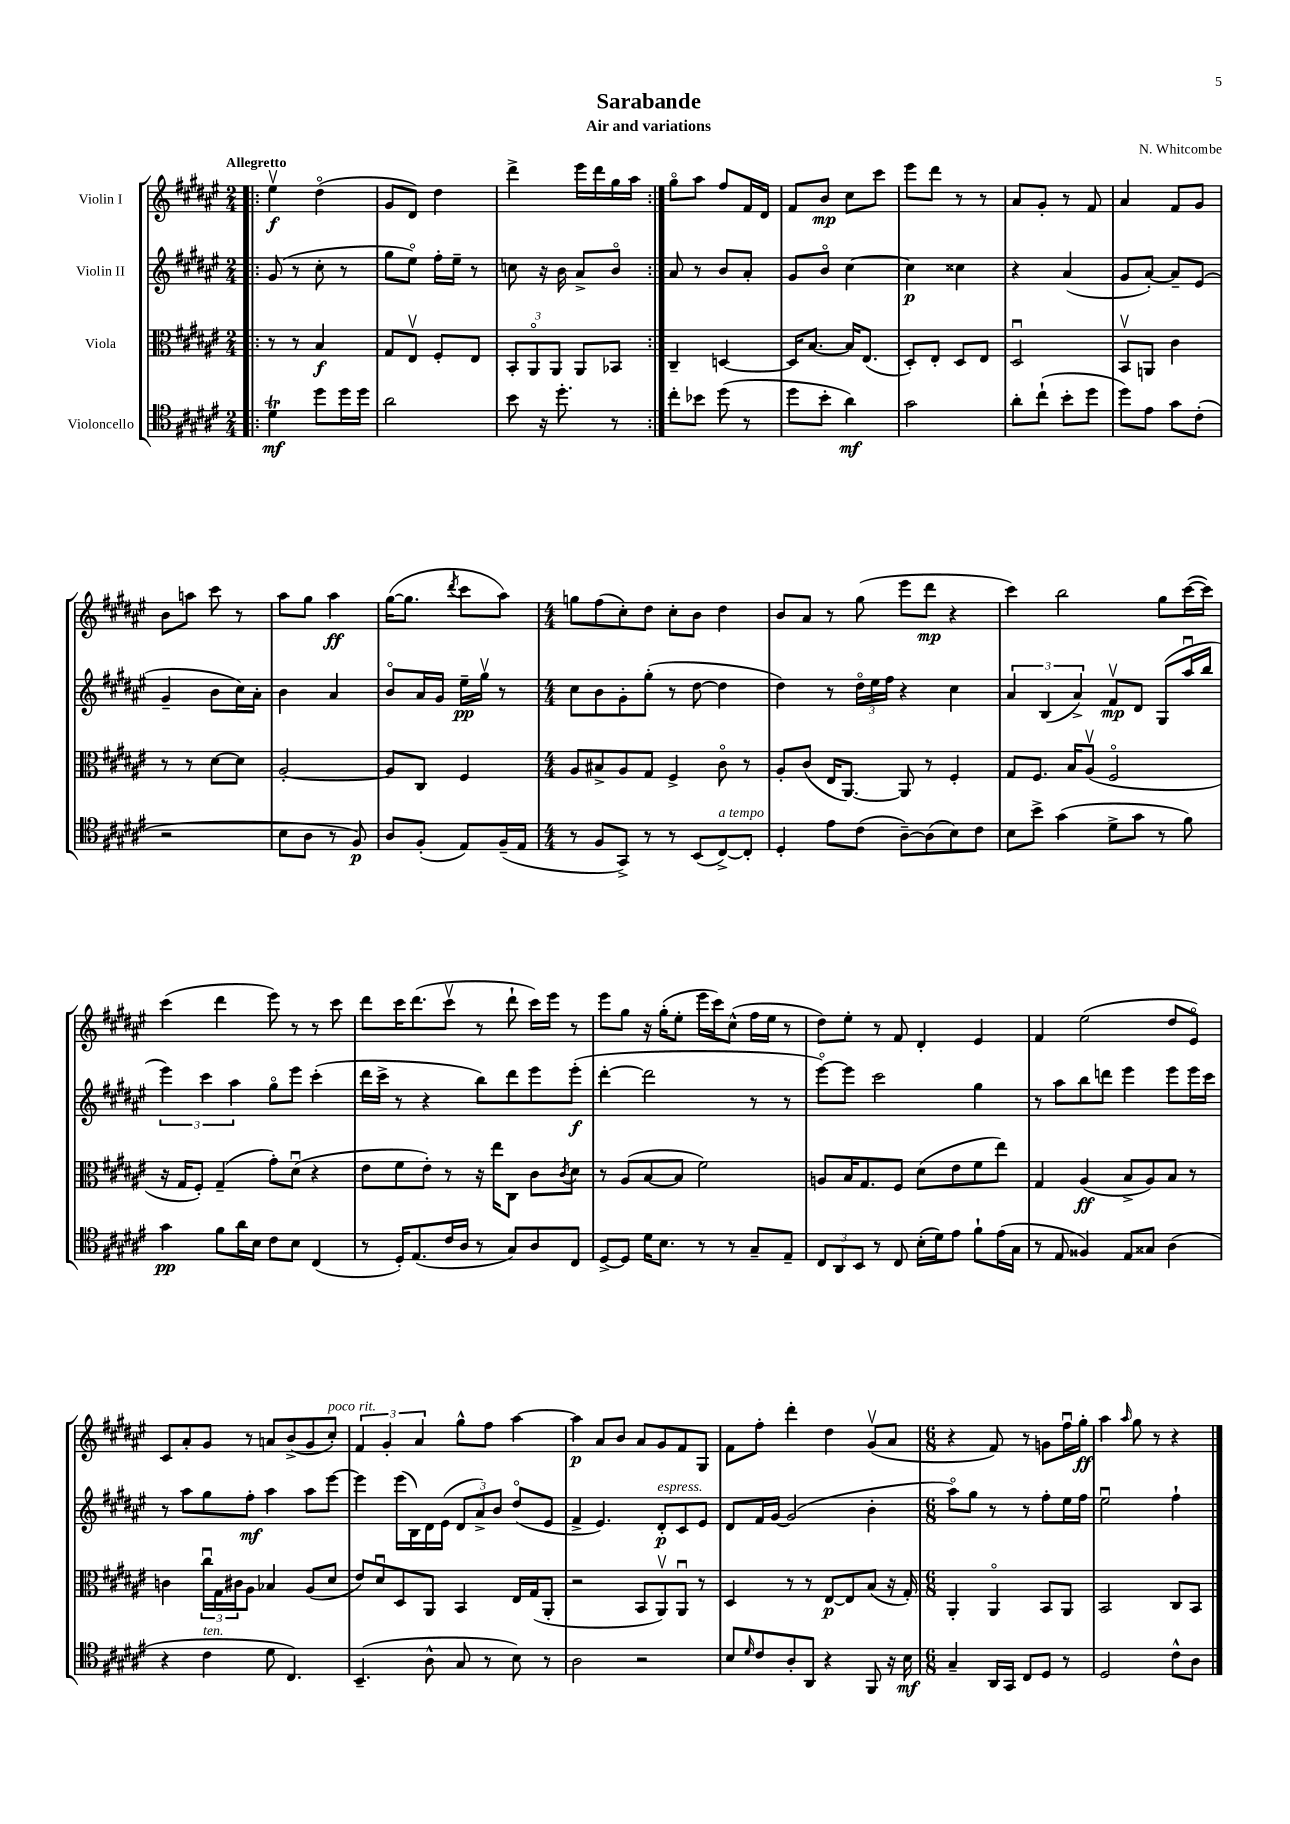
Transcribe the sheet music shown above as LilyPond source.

\header { title = "Sarabande" composer = "N. Whitcombe" subtitle = "Air and variations" }
<<
\new StaffGroup <<
\new Staff = "s0" \with { instrumentName = "Violin I" } {
    \clef treble \key fis \major \numericTimeSignature \time 2/4 \tempo "Allegretto"
    \repeat volta 2 { \bar ".|:" eis''4\upbow\f dis''4\flageolet( |
    gis'8 dis'8) dis''4 |
    dis'''4-> eis'''16 dis'''16 gis''16 ais''16 | }
    gis''8\flageolet ais''8 fis''8 fis'16 dis'16 |
    fis'8 b'8\mp cis''8 cis'''8 |
    eis'''8 dis'''8 r8 r8 |
    ais'8 gis'8-. r8 fis'8 |
    ais'4 fis'8 gis'8 |
    b'8 a''8 cis'''8 r8 |
    ais''8 gis''8 ais''4\ff |
    gis''16~( gis''8. \acciaccatura { dis'''8 } cis'''8 ais''8) |
    \numericTimeSignature \time 4/4 g''8 fis''8( cis''8-.) dis''8 cis''8-. b'8 dis''4 |
    b'8 ais'8 r8 gis''8( eis'''8 dis'''8\mp r4 |
    cis'''4) b''2 gis''8 cis'''16~( cis'''16) |
    cis'''4( dis'''4 eis'''8) r8 r8 cis'''8 |
    dis'''8 cis'''16 dis'''8.( cis'''8\upbow r8 dis'''8-! cis'''16) eis'''16 r8 |
    eis'''8 gis''8 r16 gis''16-.( eis''8-. eis'''16 cis'''16) cis''8-^( fis''16 eis''16 r8 |
    dis''8) eis''8-. r8 fis'8 dis'4-. eis'4 |
    fis'4 eis''2( dis''8 eis'8\flageolet) |
    cis'8 ais'8-. gis'8 r8 a'8 b'8->( gis'8 cis''8-.^\markup { \italic "poco rit." }) |
    \tuplet 3/2 { fis'4 gis'4-. ais'4 } gis''8-^ fis''8 ais''4~ |
    ais''4\p ais'8 b'8 ais'8 gis'8 fis'8 gis8 |
    fis'8 fis''8-. dis'''4-. dis''4 gis'8\upbow( ais'8 |
    \numericTimeSignature \time 6/8 r4 fis'8) r8 g'8 fis''16\downbow gis''16-.\ff |
    ais''4 \grace { ais''16 } gis''8 r8 r4 \bar "|." |
}
\new Staff = "s1" \with { instrumentName = "Violin II" } {
    \clef treble \key fis \major \numericTimeSignature \time 2/4
    \repeat volta 2 { \bar ".|:" gis'8( r8 cis''8-. r8 |
    gis''8 eis''8\flageolet) fis''16-. eis''16-- r8 |
    c''8 r16 b'16 ais'8-> b'8\flageolet | }
    ais'8 r8 b'8 ais'8-. |
    gis'8 b'8\flageolet cis''4~ |
    cis''4\p cisis''4 |
    r4 ais'4( |
    gis'8 ais'8~-.) ais'8-- eis'8( |
    gis'4-- b'8 cis''16) ais'16-. |
    b'4 ais'4 |
    b'8\flageolet ais'16 gis'16 eis''16--\pp gis''16\upbow r8 |
    \numericTimeSignature \time 4/4 cis''8 b'8 gis'8-. gis''8-.( r8 dis''8~ dis''4 |
    dis''4) r8 \tuplet 3/2 { dis''16\flageolet eis''16 fis''16 } r4 cis''4 |
    \tuplet 3/2 { ais'4 b4( ais'4->) } fis'8\upbow\mp dis'8 gis8( ais''16\downbow b''16 |
    \tuplet 3/2 { eis'''4) cis'''4 ais''4 } gis''8\flageolet eis'''8 cis'''4-.( |
    dis'''16 cis'''16-> r8 r4 b''8) dis'''8 eis'''8 eis'''8-.\f( |
    dis'''4~-. dis'''2 r8 r8 |
    eis'''8~\flageolet) eis'''8 cis'''2 gis''4 |
    r8 ais''8 b''8 d'''8 eis'''4 eis'''8 eis'''16 cis'''16 |
    r8 ais''8 gis''8 fis''8-.\mf ais''4 ais''8 eis'''8~ |
    eis'''4 eis'''16( b16) dis'16 eis'16( \tuplet 3/2 { dis'8 ais'8->) b'8 } dis''8\flageolet( eis'8 |
    fis'4-> eis'4.) dis'8-.\p^\markup { \italic "espress." } cis'8 eis'8 |
    dis'8 fis'16 gis'16~ gis'2( b'4-. |
    \numericTimeSignature \time 6/8 ais''8\flageolet) gis''8 r8 r8 fis''8-. eis''16 fis''16 |
    eis''2\downbow fis''4-! \bar "|." |
}
\new Staff = "s2" \with { instrumentName = "Viola" } {
    \clef alto \key fis \major \numericTimeSignature \time 2/4
    \repeat volta 2 { \bar ".|:" r8 r8 b4\f |
    gis8 eis8\upbow fis8-. eis8 |
    \tuplet 3/2 { b,8-. ais,8\flageolet ais,8 } ais,8 bes,8 | }
    cis4-- d4~ |
    d16 b8.~ b16 eis8.( |
    dis8-.) eis8-. dis8 eis8 |
    dis2\downbow |
    b,8\upbow a,8 cis'4 |
    r8 r8 dis'8~ dis'8 |
    ais2~-. |
    ais8 cis8 fis4 |
    \numericTimeSignature \time 4/4 ais8 bis8-> ais8 gis8 fis4-> cis'8\flageolet r8 |
    ais8-. cis'8( eis16 ais,8.~) ais,8 r8 fis4-. |
    gis8 fis8. b16 ais8\upbow( fis2\flageolet |
    r16 gis16 fis8-.) gis4--( gis'8-.) dis'8\downbow( r4 |
    eis'8 fis'8 eis'8-.) r8 r16 eis''16 cis8 cis'8 \acciaccatura { cis'8 } dis'8 |
    r8 ais8( b8~ b8 fis'2) |
    a8 b16 gis8. fis8 dis'8( eis'8 fis'8 eis''8) |
    gis4 ais4\ff( b8-> ais8) b8 r8 |
    c'4 \tuplet 3/2 { cis''16\downbow gis16 cis'16 } ais8 bes4 ais8( dis'8 |
    eis'8) dis'8\downbow dis8 ais,8 b,4 eis16 gis16( ais,8-. |
    r2 b,8 ais,8\upbow) ais,8\downbow r8 |
    dis4 r8 r8 eis8~\p eis8 b8( r16 gis16-.) |
    \numericTimeSignature \time 6/8 ais,4-. ais,4\flageolet b,8 ais,8 |
    b,2 cis8 b,8 \bar "|." |
}
\new Staff = "s3" \with { instrumentName = "Violoncello" } {
    \clef tenor \key fis \major \numericTimeSignature \time 2/4
    \repeat volta 2 { \bar ".|:" dis'4\trill\mf dis''8 dis''16 dis''16 |
    ais'2 |
    b'8 r16 dis''8.-. r8 | }
    cis''8-. bes'8 dis''8( r8 |
    dis''8 b'8-. ais'4\mf) |
    gis'2 |
    ais'8-. cis''8-!( b'8-. dis''8 |
    dis''8) eis'8 gis'8 cis'8-.( |
    r2 |
    b8 ais8 r8 fis8\p) |
    ais8 fis8-.( eis8) fis16--( eis16 |
    \numericTimeSignature \time 4/4 r8 fis8 gis,8->) r8 r8 b,8( cis8~->^\markup { \italic "a tempo" }) cis8-. |
    dis4-. eis'8 cis'8( ais8~--) ais8( b8) cis'8 |
    b8 b'8-> gis'4( dis'8-> gis'8 r8 fis'8) |
    gis'4\pp fis'8 ais'16 b16 cis'8 b8 cis4( |
    r8 dis16-.) eis8.( cis'16 ais16 r8 gis8) ais8 cis8 |
    dis8~-> dis8 dis'16 b8. r8 r8 gis8-- eis8-- |
    \tuplet 3/2 { cis8 ais,8 b,8 } r8 cis8 b16-.( dis'16) eis'8 fis'8-! eis'16( gis16 |
    r8 eis8 fisis4) eis8 gisis8 ais4( |
    r4 cis'4^\markup { \italic "ten." } dis'8 cis4.) |
    b,4.--( ais8-^ gis8 r8 b8) r8 |
    ais2 r2 |
    b8 \grace { dis'16 } cis'8 ais8-. ais,8 r4 fis,8 r16 b16\mf |
    \numericTimeSignature \time 6/8 gis4-- ais,16 gis,16 cis8 dis8 r8 |
    dis2 cis'8-^ ais8 \bar "|." |
}
>>
>>
\layout { \context { \Score \remove "Bar_number_engraver" } }
